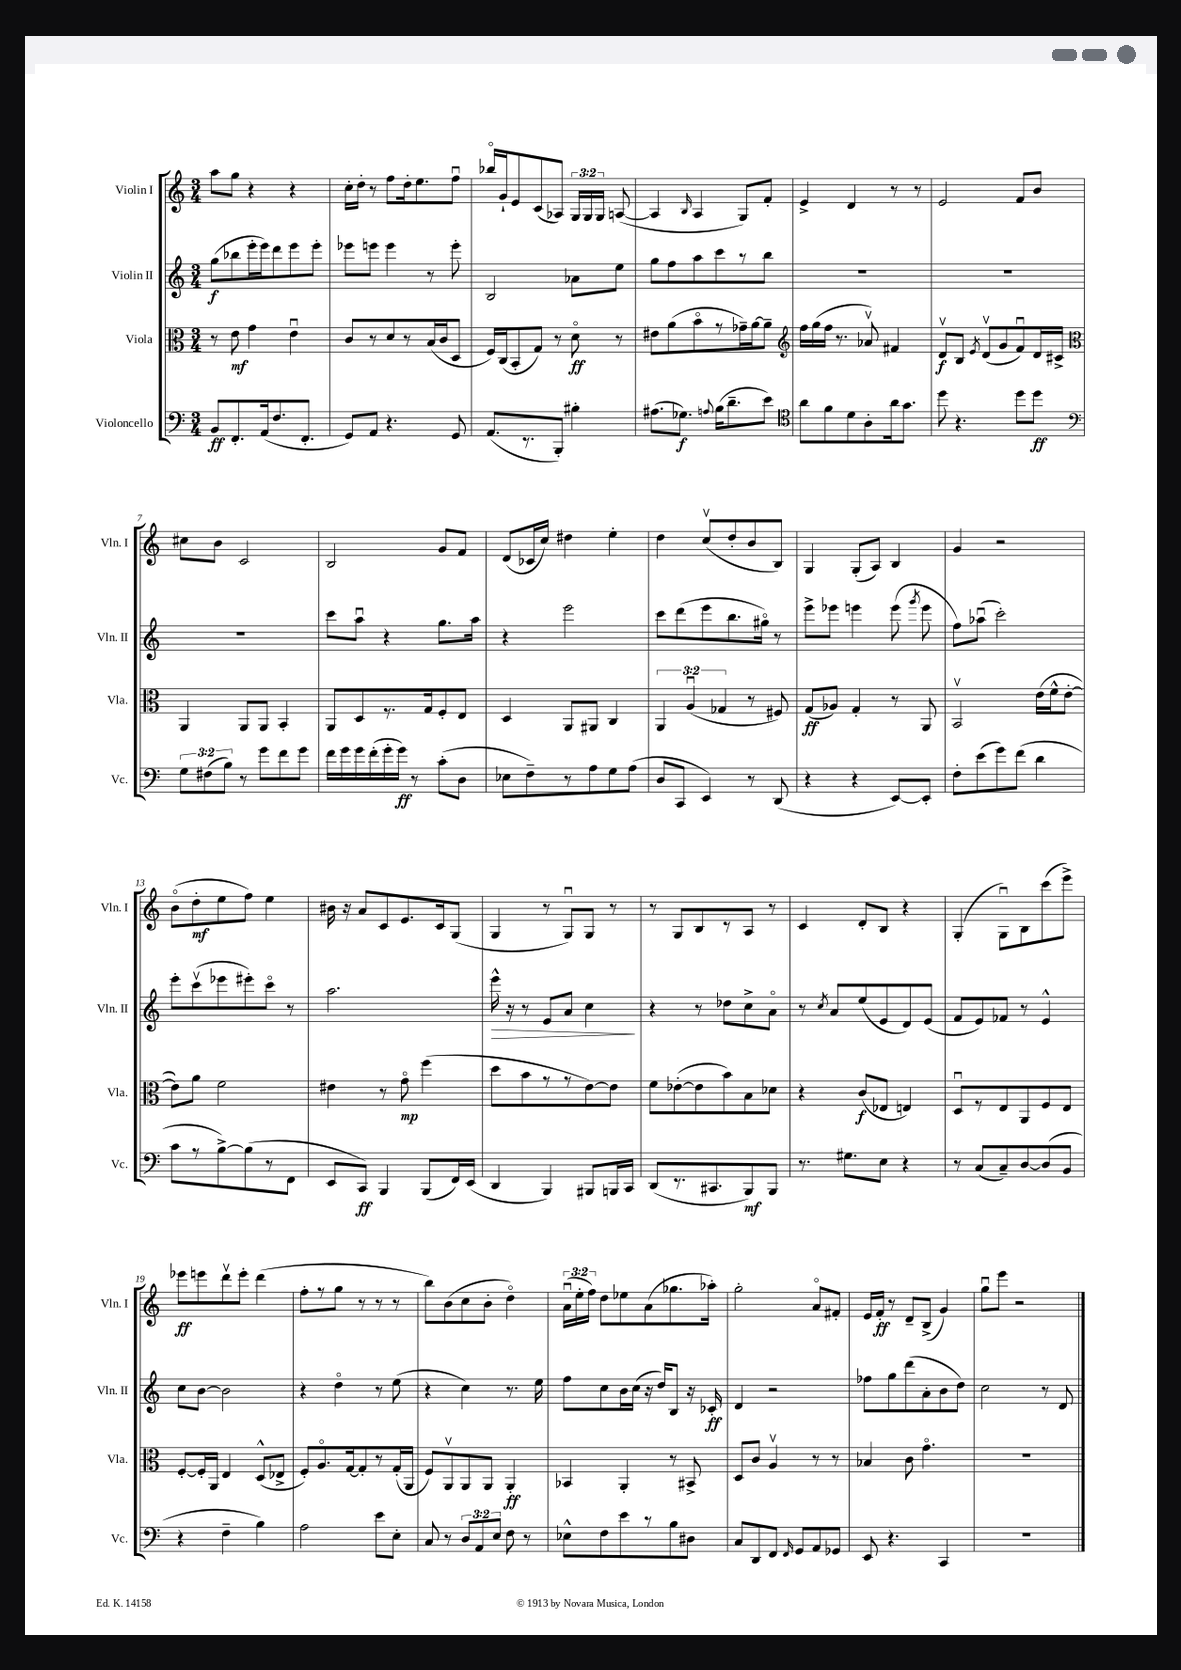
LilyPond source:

<<
\new StaffGroup <<
\new Staff = "s0" \with { instrumentName = "Violin I" shortInstrumentName = "Vln. I" } {
    \clef treble \key c \major \numericTimeSignature \time 3/4 \override Staff.TupletNumber.text = #tuplet-number::calc-fraction-text
    \autoBeamOff a''8[ g''8] r4 r4 |
    c''16[-. d''16]-. r8 f''8[ d''16-. e''8. f''8]\downbow |
    bes''16[\flageolet g'16-! e'8 c'8( aes8]) \tuplet 3/2 { g16[ g16 g16] } a8~( |
    a4 \grace { b16 } a4 g8[) f'8]-. |
    e'4-> d'4 r8 r8 |
    e'2 f'8[ b'8] |
    cis''8[ b'8] c'2 |
    b2 g'8[ f'8] |
    d'8[( ces'16 c''16]) dis''4 e''4-. |
    d''4 c''8[\upbow( d''8-. b'8 b8]) |
    g4 g8[-.( a8]) b4 |
    g'4 r2 |
    b'8[\flageolet( d''8-.\mf e''8 f''8]) e''4 |
    bis'16 r16 a'8[ c'8 e'8. c'16 g8]( |
    g4 r8 g8[\downbow) g8] r8 |
    r8 g8[ b8 r8 a8] r8 |
    c'4 d'8[-. b8] r4 |
    g4-.( g8[\downbow) b8 c'''8( e'''8]->) |
    ees'''8[\ff e'''8 d'''8\upbow e'''8]-. d'''4( |
    f''8[-. r8 g''8] r8 r8 r8 |
    b''8[) b'8( c''8 b'8]-. d''4\flageolet) |
    \tuplet 3/2 { a'16[\downbow( e''16-. f''16]) } d''8[ ees''8 a'8( ges''8. aes''16]-.) |
    g''2-. a'8[\flageolet fis'8]-. |
    e'16[ f'16]-.\ff r8 d'8[-- b8]->( g'4) |
    g''8[\downbow e'''8] r2 \bar "|." |
}
\new Staff = "s1" \with { instrumentName = "Violin II" shortInstrumentName = "Vln. II" } {
    \clef treble \key c \major \numericTimeSignature \time 3/4
    \autoBeamOff g''8[\f( bes''8 e'''16-. e'''16) d'''8 e'''8 e'''8]-. |
    ees'''8[ e'''8] e'''4 r8 e'''8-. |
    b2 aes'8[ e''8] |
    g''8[ f''8 a''8 c'''8 r8 b''8] |
    R2. |
    R2. |
    R2. |
    c'''8[ a''8]\downbow r4 g''8.[ a''16] |
    r4 e'''2 |
    c'''8[ d'''8( e'''8 b''8. gis''16]\flageolet) r8 |
    e'''8[-> ees'''8] e'''4 e'''8( \acciaccatura { g'''8 } e'''8 |
    f''8[) aes''8]\downbow( c'''2-.) |
    e'''8[-. c'''8\upbow( ees'''8 eis'''8-.) c'''8]\flageolet r8 |
    a''2. |
    e'''16-^\> r16 r8 e'8[ a'8] c''4\! |
    r4 r8 des''8[ c''8-> a'8]\flageolet |
    r8 \acciaccatura { c''8 } a'8[ e''8( e'8 d'8) e'8]( |
    f'8[ e'8) fes'8] r8 e'4-^ |
    c''8[ b'8]~ b'2 |
    r4 d''4\flageolet r8 e''8( |
    r4 c''4) r8. e''16 |
    f''8[ c''8 b'16 c''16]( r16 d''16[) b8] r16 ces'16-.\ff |
    d'4 r2 |
    fes''8[ g''8 d'''8( a'8-. b'8 d''8]) |
    c''2 r8 d'8 \bar "|." |
}
\new Staff = "s2" \with { instrumentName = "Viola" shortInstrumentName = "Vla." } {
    \clef alto \key c \major \numericTimeSignature \time 3/4 \override Staff.TupletNumber.text = #tuplet-number::calc-fraction-text
    \autoBeamOff r8 e'8\mf g'4 e'4\downbow |
    c'8[ r8 d'8 r8 b16( c'16 d8] |
    f16[) c16( b,8-. g8]) r8 d'8\flageolet\ff r8 |
    eis'8[ a'8( b'8\flageolet r8 ges'16--) a'16~ a'8]-- |
    \clef treble f''16[ g''16( f''16] r8. aes'8\upbow) fis'4 |
    d'8[\upbow\f b8] \acciaccatura { e'8 } d'8[\upbow( g'8 f'8\downbow) d'16 cis'16]-> |
    \clef alto a,4 a,8[ a,8] b,4-. |
    a,8[ d8 r8. g16 f8-. e8] |
    d4 a,8[ ais,8] c4 |
    \tuplet 3/2 { a,4 a4\downbow( ges4 } r8 fis8) |
    g8[\ff( aes8]) g4-. r8 a,8 |
    b,2\upbow e'16[( f'16-^ e'8]~-. |
    e'8[) a'8] f'2 |
    eis'4 r8 g'8\flageolet\mp f''4( |
    d''8[ b'8 r8 r8 e'8~) e'8] |
    f'8[ ees'8~-.( ees'8 b'8) b8 des'8] |
    r4 c'8[\f( ees8] e4) |
    d8[\downbow r8 e8 a,8 f8 e8] |
    f8[~-. f16-. a,16] e4 d8[-^( ees8]-> |
    f8[-.) a8.\flageolet g16~ g8-. r8 g16-.( a,16] |
    f8[) a,8\upbow a,8 a,8] a,4-.\ff |
    bes,4 a,4-. r8 bis,8-> |
    d8[ c'8] a4\upbow r8 r8 |
    bes4 c'8 g'4.\flageolet |
    R2. \bar "|." |
}
\new Staff = "s3" \with { instrumentName = "Violoncello" shortInstrumentName = "Vc." } {
    \clef bass \key c \major \numericTimeSignature \time 3/4 \override Staff.TupletNumber.text = #tuplet-number::calc-fraction-text
    \autoBeamOff b,8[\ff f,8.-. a,16( f8. f,8.]-. |
    g,8[) a,8] r4. g,8 |
    a,8.[( r8. b,,8]-.) bis4-. |
    ais8.[( ges8.]\f) \appoggiatura { a8 } b16[( d'8.-- e'8]) |
    \clef tenor a'8[ f'8 d'8 a8-. a'16 g'8.] |
    d''8 r4. d''8[ d''8]\ff |
    \clef bass \tuplet 3/2 { g8[ fis8( b8]) } r8 g'8[ f'8 g'8] |
    f'16[ g'16 g'16 f'16-.( g'16-. g'16]\ff) r8 c'8[-.( d8] |
    ees8[ f8--) r8 a8 g8 a8]( |
    d8[ c,8] e,4) r8 d,8( |
    r4 r4 e,8[~) e,8]-. |
    f8[-. e'8( g'8) f'8]( d'4 |
    c'8[ r8 b8~->) b8( r8 f,8] |
    e,8[ c,8]\ff) b,,4 b,,8[( f,16) e,16]( |
    d,4 b,,4) bis,,8[ b,,16 c,16] |
    d,8[( r8. cis,8. b,,8\mf) b,,8] |
    r8. gis8.[ e8] r4 |
    r8 c8[( c8--) d8~ d8( b,8] |
    r4 f4-- b4) |
    a2 e'8[ e8]-. |
    c8 r8 \tuplet 3/2 { d8[ a,8 e8] } f8 r8 |
    ees8[-^ f8 e'8 r8 b8 dis8] |
    c8[ d,8 f,8] \grace { f,16 } g,8[ a,8 ges,8] |
    e,8 r4. c,4 |
    R2. \bar "|." |
}
>>
>>
